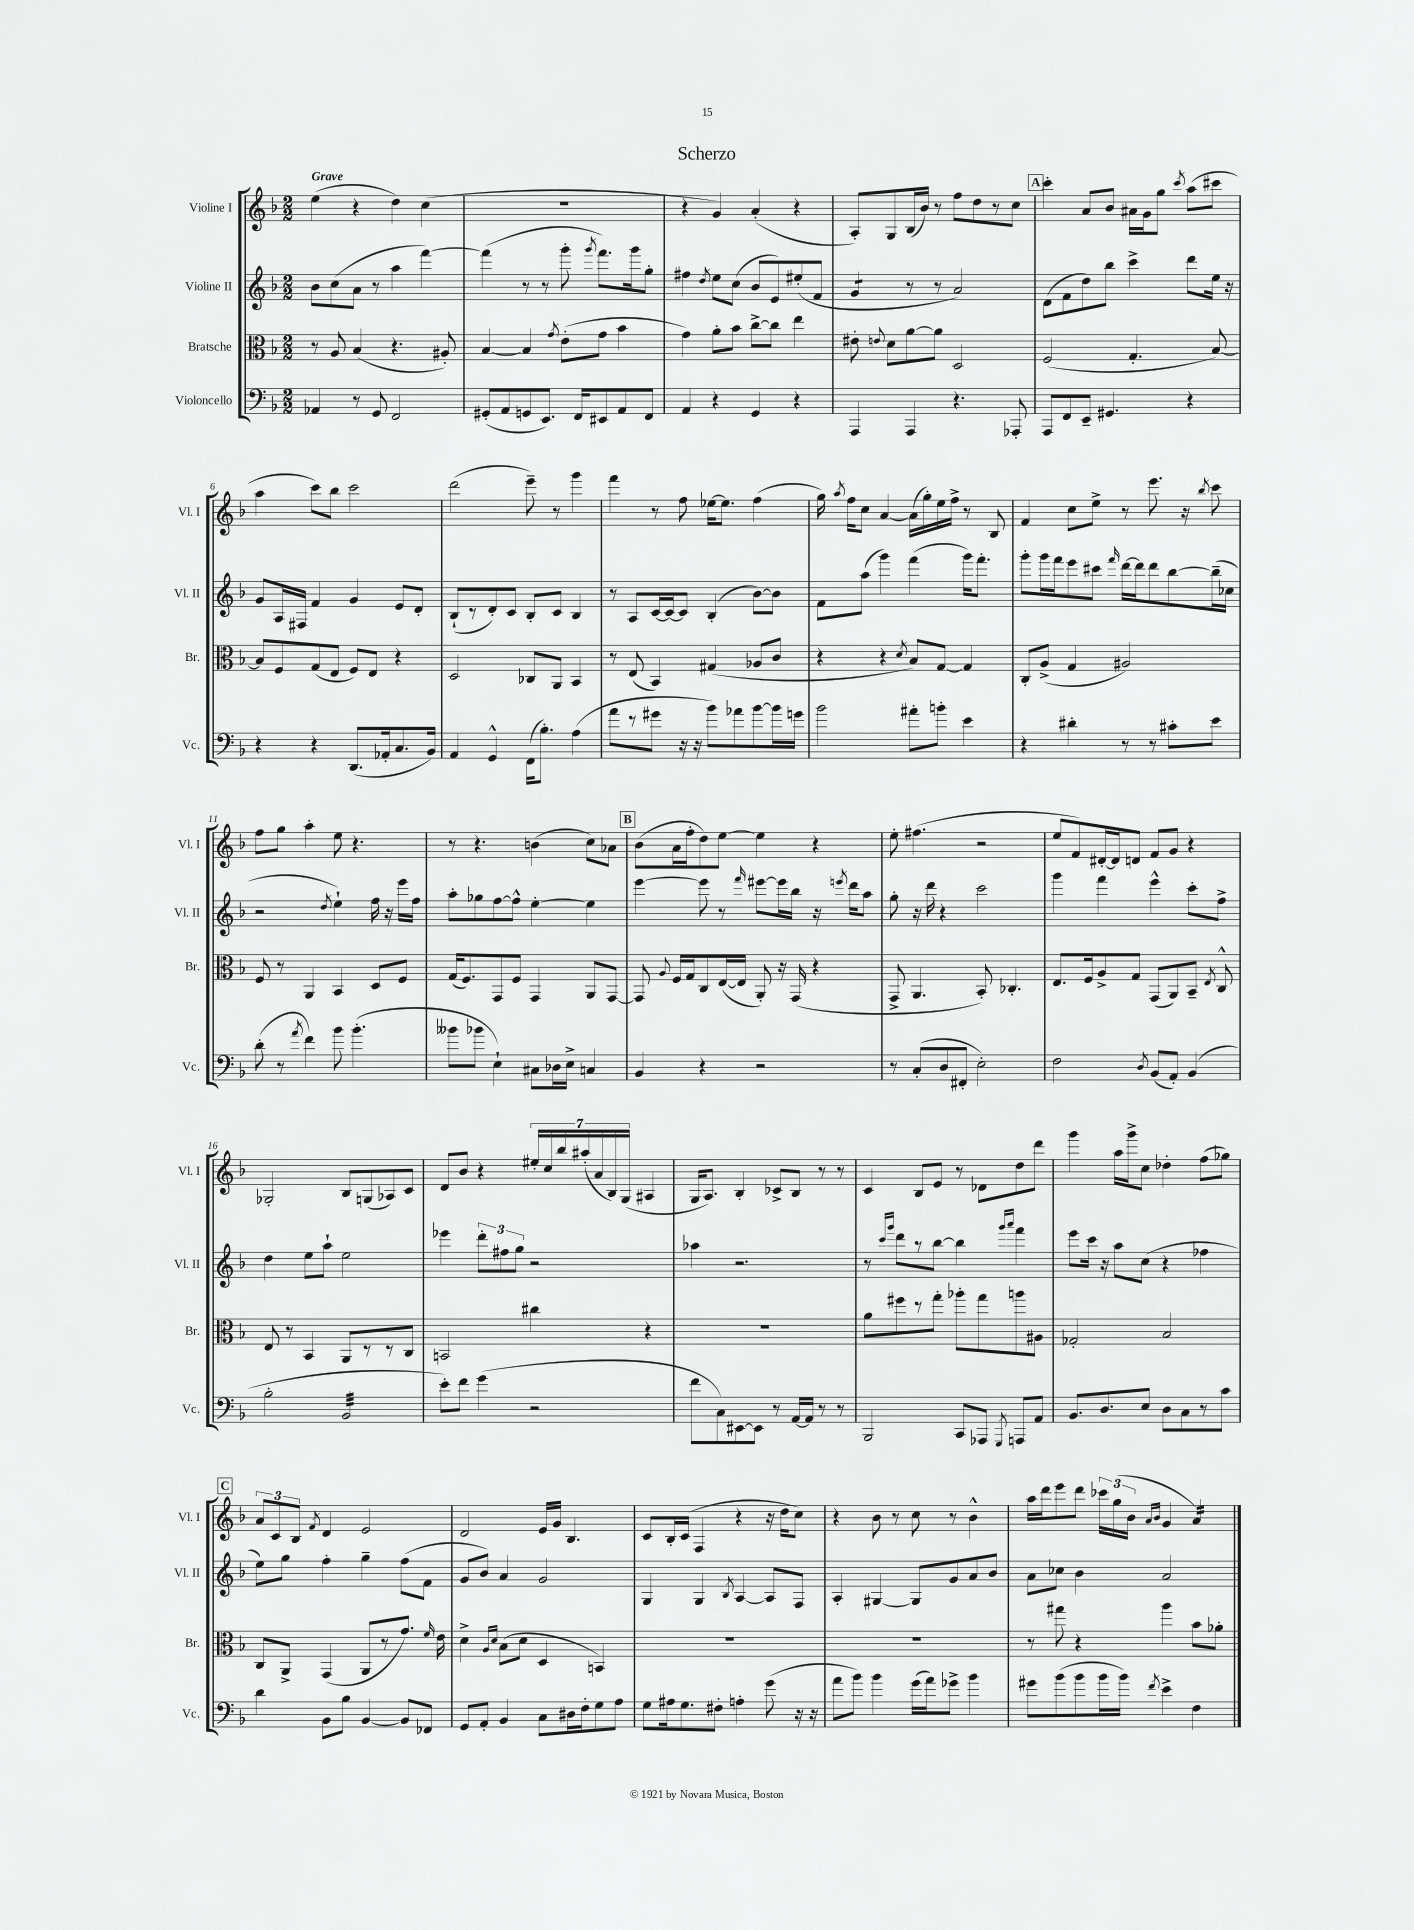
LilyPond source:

\header { title = "Scherzo" }
<<
\new StaffGroup <<
\new Staff = "s0" \with { instrumentName = "Violine I" shortInstrumentName = "Vl. I" } {
    \clef treble \key f \major \numericTimeSignature \time 2/2 \tempo "Grave"
    \autoBeamOff e''4( r4 d''4) c''4( |
    R1 |
    r4 g'4) a'4-.( r4 |
    a8[-.) g8 bes16( bes'16]) r8 f''8[ d''8 r8 c''8] |
    \mark \markup { \box "A" } c'''4-. a'8[ bes'8] ais'16[ g'16 g''8] \acciaccatura { c'''8 } a''8[( cis'''8] |
    a''4 c'''8[) bes''8] c'''2 |
    d'''2( e'''8--) r8 g'''4 |
    f'''4 r8 f''8 ees''16[~ ees''8.] f''4( |
    g''16) \acciaccatura { a''8 } f''16[ c''8] a'4~ a'16[( g''16-.) e''16 f''16]-> r8 bes8 |
    f'4 c''8[ e''8]-> r8 e'''8. r16 \acciaccatura { bes''8 } c'''8 |
    f''8[ g''8] a''4-. e''8 r4. |
    r8 r4. b'4( c''8[) aes'8] |
    \mark \markup { \box "B" } bes'8[( a'16 f''16-. d''8) e''8]~ e''4 r4 |
    e''8-. fis''4.( r2 |
    e''8[ f'8) dis'16~-. dis'16 d'8] f'8[ g'8] r4 |
    ges2-. bes8[ g8( aes8) c'8] |
    d'8[ bes'8] r4 \tuplet 7/4 { eis''16[-. c''16 bes''16 ais''16-.( a'16 bes16) g16]( } ais4 |
    g16[ a8.]) bes4-. ces'8[-> bes8] r8 r8 |
    c'4 bes8[ e'8] r8 des'8[ d''8 d'''8] |
    g'''4 a''16[ g'''16-> c''8] des''4-. f''8[( ges''8]) |
    \mark \markup { \box "C" } \tuplet 3/2 { a'8[ c'8 bes8] } \acciaccatura { f'8 } d'4 e'2 |
    d'2 e'16[ g'16] bes4. |
    c'8[ bes16-. c'16]( f4 r4 r16 d''16[ c''8]) |
    r4 bes'8 r8 c''8 r8 bes'4-^ |
    a''16[ d'''16 e'''8 d'''8] \tuplet 3/2 { ces'''16[ g''16( bes'16] } \grace { a'16[ bes'16] } g'4 a'4:16) \bar "|." |
}
\new Staff = "s1" \with { instrumentName = "Violine II" shortInstrumentName = "Vl. II" } {
    \clef treble \key f \major \numericTimeSignature \time 2/2
    \autoBeamOff bes'8[ c''8( a'8] r8 a''4 f'''4~) |
    f'''4( r8 r8 g'''8-. \acciaccatura { g'''8 } f'''8.[) g'''16 g''8]-. |
    fis''4 \acciaccatura { d''8 } e''8[ c''8]( bes'8[ e'8) eis''8-.( f'8] |
    g'4:8 r8 r8 a'2) |
    \mark \markup { \box "A" } d'8[( f'8 d''8) bes''8] c'''4-> d'''8[ e''16] r16 |
    g'8[ a16 fis16] f'4 g'4 e'8[ d'8]-. |
    bes8[-!( r8 d'8-.) c'8] bes8[-. c'8] bes4 |
    r8 a8[ c'16~ c'16~ c'8] bes4-.( bes'8[~) bes'8] |
    f'8[ a''8]( g'''4) f'''4( g'''16[) f'''8.]-. |
    g'''8[-. g'''16 f'''16 e'''8 cis'''8] \grace { f'''16 } d'''16[~ d'''16 d'''8 bes''8~ bes''16--( ces''16] |
    r2 \acciaccatura { d''8 } e''4-!) f''16 r16 e'''16[ f''16] |
    a''8[-. ges''8 f''8~ f''8]-^ e''4~-. e''4 |
    \mark \markup { \box "B" } e'''4~ e'''8 r8 \grace { f'''16 } eis'''8[~ eis'''16 bes''16] r16 \acciaccatura { e'''8 } d'''16[ a''8] |
    g''8-. r16 d'''16 r4 c'''2 |
    g'''4 f'''4 e'''4-^ c'''8[-. f''8]-> |
    d''4 e''8[ a''8]-! e''2 |
    ees'''4 \tuplet 3/2 { d'''8[-. fis''8 g''8] } r2 |
    aes''4 r2. |
    r8 \grace { c'''16[ g'''16] } d'''8[ r8 bes''8]~ bes''4 \grace { g'''16[ a'''16] } f'''4 |
    e'''8[ c'''16] r16 a''8[ c''8]( r4 fes''4 |
    \mark \markup { \box "C" } e''8[) g''8] f''4-. g''4-- f''8[( f'8] |
    g'8[ bes'8]) a'4 g'2 |
    g4 g4 \acciaccatura { bes8 } a4~ a8[ f8] |
    a4-. gis4~ gis8[ g'8 a'8 bes'8] |
    a'8[ ces''8] bes'4 a'2 \bar "|." |
}
\new Staff = "s2" \with { instrumentName = "Bratsche" shortInstrumentName = "Br." } {
    \clef alto \key f \major \numericTimeSignature \time 2/2
    \autoBeamOff r8 a8 bes4( r4. ais8-.) |
    bes4~ bes4 \acciaccatura { g'8 } e'8[-.( g'8] bes'4 |
    g'4) a'8[-. bes'8] c''8[~-> c''8] e''4 |
    eis'8-. \appoggiatura { e'8 } d'8[ a'8~ a'8] d2 |
    \mark \markup { \box "A" } f2( g4.-. bes8~) |
    bes8[ f8 g8( e8] f8[) e8] r4 |
    d2 ces8[ a,8] bes,4 |
    r8 e8( bes,4) gis4( aes8[ c'8] |
    r4 r4 \acciaccatura { d'8 } bes8[) g8]~ g4 |
    c8[-. a8]->( g4 ais2) |
    f8 r8 a,4 bes,4 d8[ f8] |
    g16[( f8.) g,8 f8] g,4 a,8[ g,8]~ |
    \mark \markup { \box "B" } g,8 \appoggiatura { a8 } f16[ g16 c8 e16~( e16] a,8-.) r16 g,16( r4 |
    g,8-> a,4. bes,8-.) ces4.-. |
    e8.[ f16 a8-> g8] g,8[( a,8) bes,8]-- \acciaccatura { e8 } c8-^ |
    e8 r8 bes,4 a,8[ r8 r8 c8] |
    b,2 cis''4 r4 |
    R1 |
    a'8[ fis''8 r8 g''8]-. aes''8[-. g''8 a''8 ais8] |
    ges2-. bes2 |
    \mark \markup { \box "C" } c8[ a,8]-> g,4( a,8[ r8 g'8.]) \grace { f'16 } e'16 |
    d'4-> \grace { a16[ d'16] } bes8[( d'8] d4 b,4) |
    R1 |
    R1 |
    r8 gis''8 r4 a''4 bes'8[ aes'8]-. \bar "|." |
}
\new Staff = "s3" \with { instrumentName = "Violoncello" shortInstrumentName = "Vc." } {
    \clef bass \key f \major \numericTimeSignature \time 2/2
    \autoBeamOff aes,4 r8 g,8 f,2 |
    gis,8[-.( a,8 g,8 e,8.]) f,16[ eis,8 a,8 f,8] |
    a,4 r4 g,4 r4 |
    a,,4 a,,4 r4. aes,,8-. |
    \mark \markup { \box "A" } a,,8[ f,8 e,8]-- gis,4. r4 |
    r4 r4 d,8.[( aes,16-. c8. bes,16]) |
    a,4 g,4-^ f,16[( bes8.]-.) a4( |
    a'8[ r8 gis'8] r16 r16 bes'8[) aes'8 bes'8~ bes'16 g'16] |
    bes'2 ais'8[-. b'8]-. e'4 |
    r4 dis'4-. r8 r8 cis'8[-. e'8] |
    d'8-.( r8 \acciaccatura { a'8 } f'4) bes'8 bes'4.-.( |
    beses'8[ bes'8] e4-!) cis8[ des16 e16]-> c4 |
    \mark \markup { \box "B" } bes,4 r4 r2 |
    r8 c8[-.( d8 fis,8]-. e2-.) |
    f2 \acciaccatura { d8 } bes,8[( a,8]-.) bes,4( |
    bes2-. bes,2:32 |
    e'8[-.) f'8] g'4( r2 |
    f'8[ c8) eis,8~ eis,8] r8 a,16[~ a,16] r8 r8 |
    bes,,2 c,8[ aes,,8] \acciaccatura { g,,8 } a,,8[ a,8] |
    bes,8.[ d8. e8] d8[ c8 r8 c'8] |
    \mark \markup { \box "C" } d'4 bes,8[ bes8] bes,4~ bes,8[ fes,8] |
    g,8[ a,8]-. bes,4 c8[ dis16 f16-. g8 a8] |
    g8[ ais16 g8. fis8]-. a4-. g'8( r16 r16 |
    a'8[ bes'8]) bes'4 g'16[( a'16) ges'8]-> bes'4 |
    gis'8[ bes'8( bes'8 bes'16 bes'16]) \acciaccatura { f'8 } e'4-> f4 \bar "|." |
}
>>
>>
